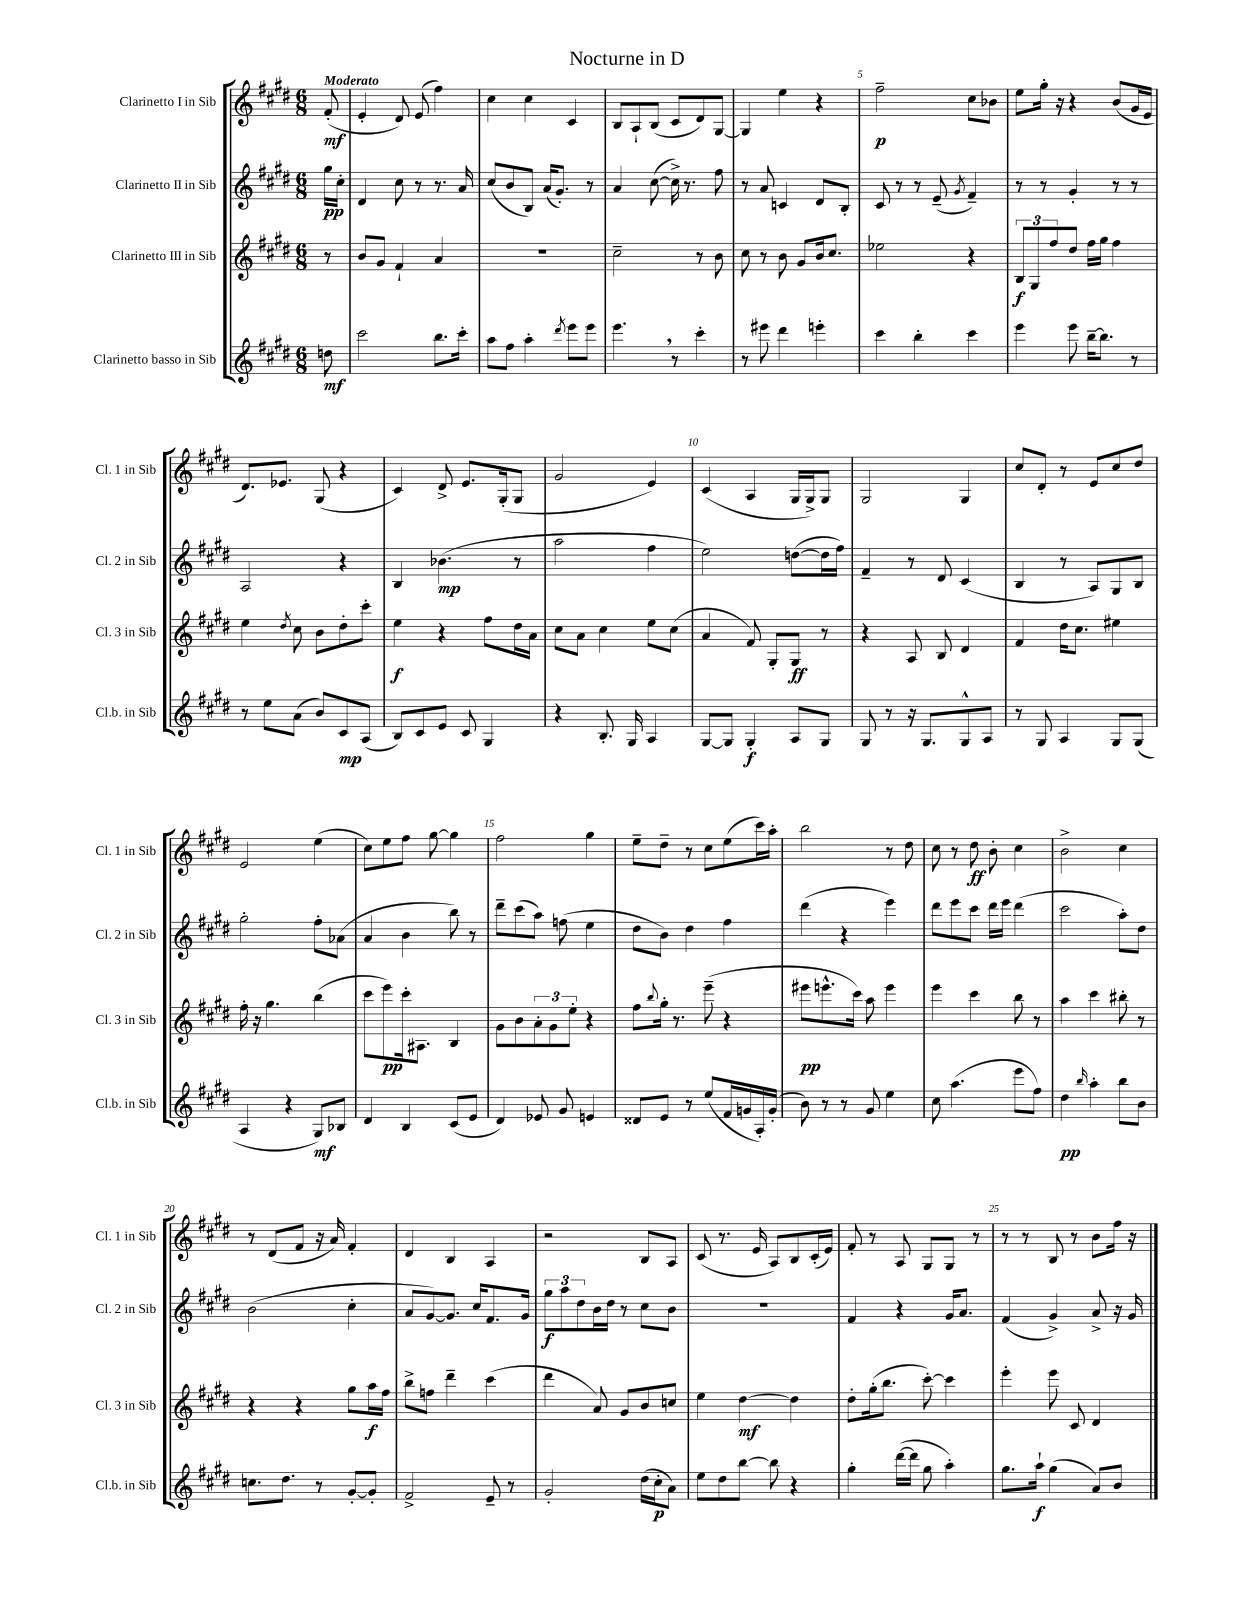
\header { title = "Nocturne in D" }
<<
\new StaffGroup <<
\new Staff = "s0" \with { instrumentName = "Clarinetto I in Sib" shortInstrumentName = "Cl. 1 in Sib" } {
    \clef treble \key e \major \numericTimeSignature \time 6/8 \partial 8 \tempo "Moderato"
    fis'8-.\mf( |
    e'4-. dis'8) e'8( fis''4) |
    cis''4 cis''4 cis'4 |
    b8 a8-! b8( cis'8 dis'8) gis8~ |
    gis4 e''4 r4 |
    fis''2--\p cis''8 bes'8 |
    e''8 gis''16-. r16 r4 b'8( gis'16 e'16 |
    dis'8.) ees'8. gis8( r4 |
    cis'4) dis'8-> e'8. gis16-.( gis8 |
    gis'2 e'4) |
    cis'4( a4 gis16 gis16->) gis8 |
    gis2 gis4 |
    cis''8 dis'8-. r8 e'8 cis''8 dis''8 |
    e'2 e''4( |
    cis''8) e''8 fis''8 gis''8~ gis''4 |
    fis''2 gis''4 |
    e''8-- dis''8-- r8 cis''8 e''8( cis'''16) a''16-. |
    b''2 r8 dis''8 |
    cis''8 r8 dis''8\ff b'8-. cis''4 |
    b'2-> cis''4 |
    r8 dis'8( fis'8 r16 a'16) fis'4-. |
    dis'4 b4 a4 |
    r2 b8 a8 |
    cis'8( r8. e'16 a8) b8 cis'16-.( e'16) |
    fis'8-. r8 a8 gis8 gis8 r8 |
    r8 r8 b8 r8 b'8 fis''16 r16 \bar "|." |
}
\new Staff = "s1" \with { instrumentName = "Clarinetto II in Sib" shortInstrumentName = "Cl. 2 in Sib" } {
    \clef treble \key e \major \numericTimeSignature \time 6/8 \partial 8
    gis''16\pp cis''16-. |
    dis'4 cis''8 r8 r8. a'16 |
    cis''8( b'8 b8) a'16( gis'8.-.) r8 |
    a'4 cis''8~( cis''16->) r8. fis''8 |
    r8 a'8 c'4 dis'8 b8-. |
    cis'8 r8 r8 e'8--( \acciaccatura { gis'8 } fis'4--) |
    r8 r8 gis'4-. r8 r8 |
    a2 r4 |
    b4 bes'4.\mp( r8 |
    a''2 fis''4 |
    e''2) d''8~( d''16 fis''16) |
    fis'4-- r8 dis'8 cis'4( |
    b4 r8 a8) gis8 b8 |
    gis''2-. fis''8-. aes'8( |
    a'4 b'4 b''8) r8 |
    dis'''8-- cis'''8( a''8) f''8( e''4 |
    dis''8 b'8) dis''4 fis''4 |
    dis'''4( r4 e'''4) |
    dis'''8 e'''8 cis'''8 dis'''16 e'''16 dis'''4( |
    cis'''2 a''8-.) dis''8 |
    b'2( cis''4-. |
    a'8 gis'8~) gis'8. cis''16 fis'8. gis'16 |
    \tuplet 3/2 { gis''8\f a''8 dis''8 } b'16 dis''16 r8 cis''8 b'8 |
    R2. |
    fis'4 r4 gis'16 a'8. |
    fis'4( gis'4->) a'8-> r16 gis'16 \bar "|." |
}
\new Staff = "s2" \with { instrumentName = "Clarinetto III in Sib" shortInstrumentName = "Cl. 3 in Sib" } {
    \clef treble \key e \major \numericTimeSignature \time 6/8 \partial 8
    r8 |
    b'8 gis'8 fis'4-! a'4 |
    R2. |
    cis''2-- r8 b'8 |
    cis''8 r8 b'8 gis'8 b'16 cis''8. |
    ees''2 r4 |
    \tuplet 3/2 { b8\f gis8 fis''8 } dis''8 fis''16 gis''16 fis''4 |
    e''4 \acciaccatura { dis''8 } cis''8 b'8 dis''8-. cis'''8-. |
    e''4\f r4 fis''8 dis''16 a'16 |
    cis''8 a'8 cis''4 e''8 cis''8( |
    a'4 fis'8) gis8-. gis8\ff r8 |
    r4 a8 b8 dis'4 |
    fis'4 dis''16 cis''8. eis''4 |
    fis''16-. r16 gis''4. b''4( |
    cis'''8 e'''8\pp) cis'''16-. ais8. b4 |
    gis'8 b'8 \tuplet 3/2 { a'8-. gis'8 e''8-. } r4 |
    fis''8 \appoggiatura { b''8 } gis''16-. r8. e'''8--( r4 |
    eis'''8\pp e'''8.-^ cis'''16) a''8 e'''4 |
    e'''4 cis'''4 b''8 r8 |
    a''4 cis'''4 bis''8-. r8 |
    r4 r4 gis''8 a''16\f fis''16 |
    b''8-> f''8 dis'''4-- cis'''4( |
    dis'''4 a'8) gis'8 b'8 c''8 |
    e''4 dis''4~\mf dis''4 |
    dis''8-. gis''16-.( b''8. cis'''8~-.) cis'''4 |
    e'''4-. e'''8 cis'8 dis'4 \bar "|." |
}
\new Staff = "s3" \with { instrumentName = "Clarinetto basso in Sib" shortInstrumentName = "Cl.b. in Sib" } {
    \clef treble \key e \major \numericTimeSignature \time 6/8 \partial 8
    d''8\mf |
    cis'''2 b''8. cis'''16-. |
    a''8 fis''8 a''4-. \acciaccatura { dis'''8 } e'''8 e'''8 |
    e'''4. \breathe r8 cis'''4-. |
    r8 eis'''8 dis'''4 e'''4-. |
    cis'''4 b''4-. cis'''4 |
    e'''4 e'''8 b''16~-- b''8. r8 |
    r8 e''8 a'8( b'8) cis'8\mp a8( |
    b8) cis'8 e'8 cis'8 gis4 |
    r4 b8.-. gis16 a4 |
    gis8~ gis8 gis4-.\f a8 gis8 |
    gis8 r8 r16 gis8. gis8-^ a8 |
    r8 gis8 a4 gis8 gis8( |
    a4 r4 gis8\mf) bes8 |
    dis'4 b4 cis'8( e'8 |
    dis'4) ees'8 gis'8 e'4 |
    disis'8 e'8 r8 e''8( fis'16 g'16 a16-.) g'16-.( |
    b'8) r8 r8 gis'8 e''4 |
    cis''8 a''4.( e'''8 fis''8) |
    dis''4\pp \grace { b''16 } a''4-. b''8 b'8 |
    c''8. dis''8. r8 gis'8~-. gis'8-. |
    fis'2-> e'8-- r8 |
    gis'2-. dis''16( cis''16-.\p a'8) |
    e''8 dis''8 b''8~ b''8 r4 |
    gis''4-. dis'''16~( dis'''16 gis''8 a''4-.) |
    gis''8. a''16-!\f gis''4( a'8) b'8 \bar "|." |
}
>>
>>
\layout { \context { \Score \override BarNumber.break-visibility = ##(#f #t #t) barNumberVisibility = #(every-nth-bar-number-visible 5) } }
